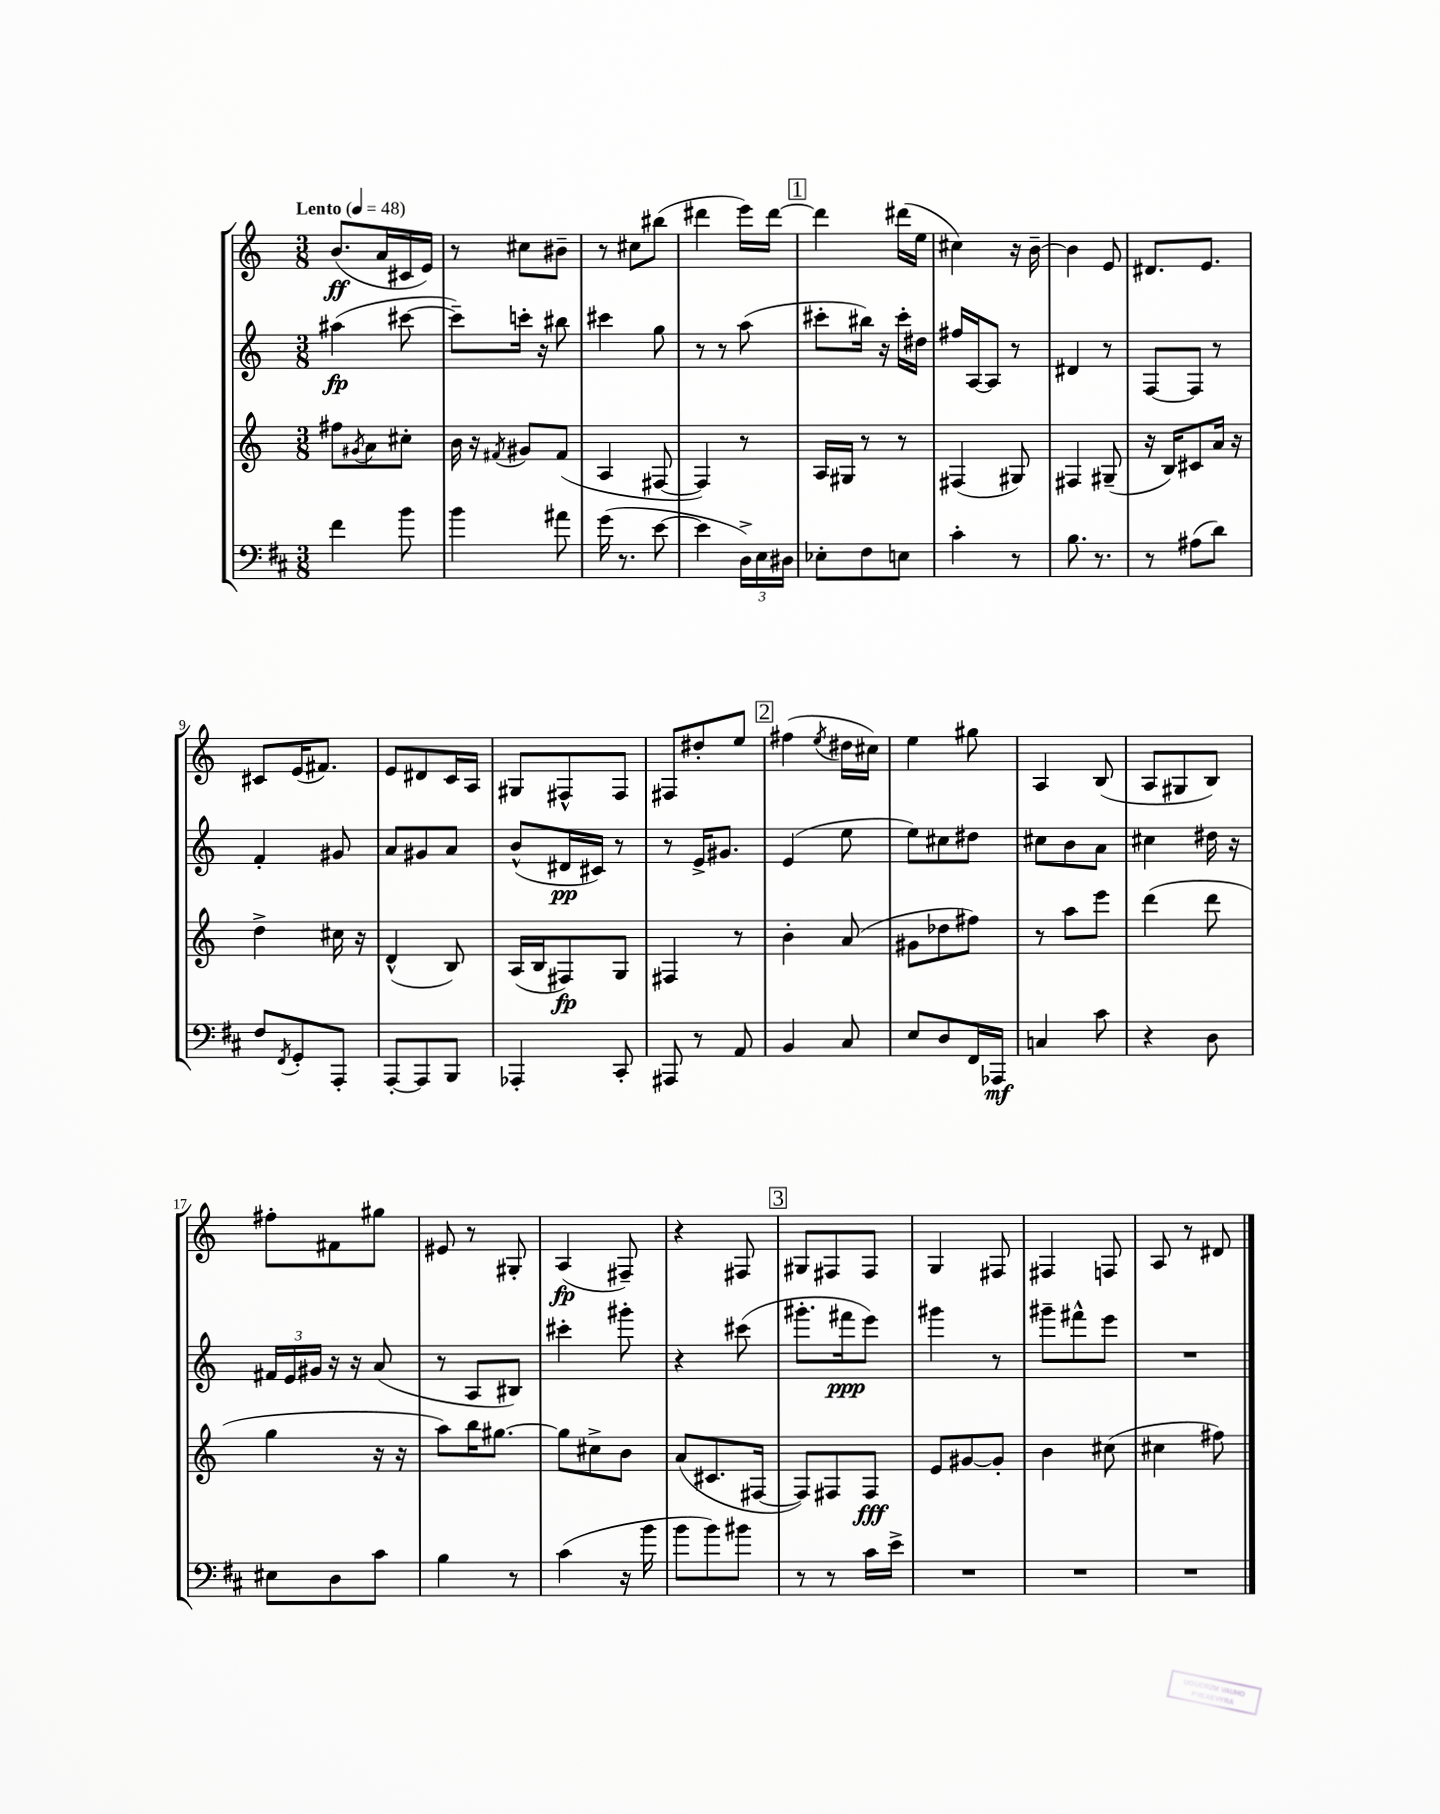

**kern	**kern	**kern	**kern
*staff4	*staff3	*staff2	*staff1
*clefF4	*clefG2	*clefG2	*clefG2
*k[f#c#]	*k[]	*k[]	*k[]
*M3/8	*M3/8	*M3/8	*M3/8
*MM48	*MM48	*MM48	*MM48
4f#\	8ff#\L	(4aa#\	(8.b/L
.	8qg#/	.	.
.	8a\	.	.
.	.	.	16a/L
8b\	8cc#'\J	[8ccc#\	16c#/
.	.	.	16e/JJ)
=	=	=	=
4b\	16b\	8ccc#~\]L)	8r
.	16r	.	.
.	8qf#/	.	.
.	8g#/L	16ccc'\Jk	8cc#\L
.	.	16r	.
8a#\	(8f#/J	8bb#\	8b#~\J
=	=	=	=
(16g\	4A/	4ccc#\	8r
8.r	.	.	.
.	.	.	8cc#\L
[8e\	[8F#/	8gg\	(8bb#\J
=	=	=	=
4e\]	4F#/])	8r	4ddd#\
.	.	8r	.
24D^\LL)	8r	(8aa\	16eee\LL)
24E\	.	.	.
.	.	.	[16ddd#\JJ
24D#\JJ	.	.	.
=	=	=	=
8E-'\L	16A/LL	8ccc#'\L	4ddd#\]
.	16G#/JJ	.	.
8F#\	8r	16bb#\Jk)	.
.	.	16r	.
8E\J	8r	16ccc#'\LL	(16ddd#\LL
.	.	16dd#\JJ	16ee\JJ
=	=	=	=
4c#'\	(4F#/	16ff#/LL	4cc#\)
.	.	[16A/J	.
.	.	8A/]J	.
8r	8G#/)	8r	16r
.	.	.	[16b~\
=	=	=	=
8.B\	4F#/	4d#/	4b\]
8.r	.	.	.
.	(8G#~/	8r	8e/
=	=	=	=
8r	16r	[8F/L	8.d#/L
.	16B/LK)	.	.
(8A#\L	8c#/	8F/]J	.
.	.	.	8.e/J
8d\J)	16a/Jk	8r	.
.	16r	.	.
=	=	=	=
8F#/L	4dd^\	4f'/	8c#/L
8qFF#/	.	.	.
8GG'/	.	.	(16e/K
.	.	.	8.f#/J)
8AAA'/J	16cc#\	8g#/	.
.	16r	.	.
=	=	=	=
[8AAA'/L	(4d^^/	8a/L	8e/L
8AAA/]	.	8g#/	8d#/
8BBB/J	8B/)	8a/J	16c/L
.	.	.	16A/JJ
=	=	=	=
4AAA-'/	(16A/LL	(8b^^/L	8G#/L
.	16B/J	.	.
.	8F#/)	16d#/L	8F#^^/
.	.	16c#/JJ)	.
8CC#'/	8G/J	8r	8F#/J
=	=	=	=
8AAA#/	4F#/	8r	8F#/L
8r	.	16e^/LK	8dd#'/
.	.	8.g#/J	.
8AA/	8r	.	8ee/J
=	=	=	=
4BB/	4b'\	(4e/	(4ff#\
.	.	.	8qee/
8C#/	(8a/	8ee\	16dd#\LL
.	.	.	16cc#\JJ)
=	=	=	=
8E/L	8g#\L	8ee\L)	4ee\
8D/	8dd-\	8cc#\	.
16FF#/L	8ff#\J)	8dd#\J	8gg#\
16AAA-/JJ	.	.	.
=	=	=	=
4C/	8r	8cc#\L	4A/
.	8aa\L	8b\	.
8c#\	8eee\J	8a\J	(8B/
=	=	=	=
4r	(4ddd\	4cc#\	8A/L
.	.	.	8G#/
8D\	8ddd\	16dd#\	8B/J)
.	.	16r	.
=	=	=	=
8E#\L	4gg\	24f#/LL	8ff#'\L
.	.	24e/	.
.	.	24g#/JJ	.
8D\	.	16r	8f#\
.	.	16r	.
8c#\J	16r	(8a/	8gg#\J
.	16r	.	.
=	=	=	=
4B\	8aa\L)	8r	8e#/
.	16bb\K	8A/L	8r
.	[8.gg#\J	.	.
8r	.	8B#/J)	8G#'/
=	=	=	=
(4c#\	8gg#\]L	4ccc#'\	(4A/
.	8cc#^\	.	.
16r	8b\J	8ggg#'\	8F#~/)
16b\	.	.	.
=	=	=	=
8b\L	(8a/L	4r	4r
8b\)	8.c#/	.	.
8b#\J	.	(8ccc#\	8F#/
.	[16F#/Jk	.	.
=	=	=	=
8r	8F#/]L)	8.ggg#'\L	8G#/L
8r	8F#/	.	8F#/
.	.	16fff#\k	.
16c#\LL	8F#/J	8eee\J)	8F#/J
16e^\JJ	.	.	.
=	=	=	=
4.r	8e/L	4ggg#\	4G/
.	[8g#/	.	.
.	8g#'/]J	8r	8F#/
=	=	=	=
4.r	4b\	8ggg#~\L	4F#/
.	.	8fff#^^\	.
.	(8cc#\	8eee\J	8F/
=	=	=	=
4.r	4cc#\	4.r	8A/
.	.	.	8r
.	8ff#\)	.	8d#/
==	==	==	==
*-	*-	*-	*-
